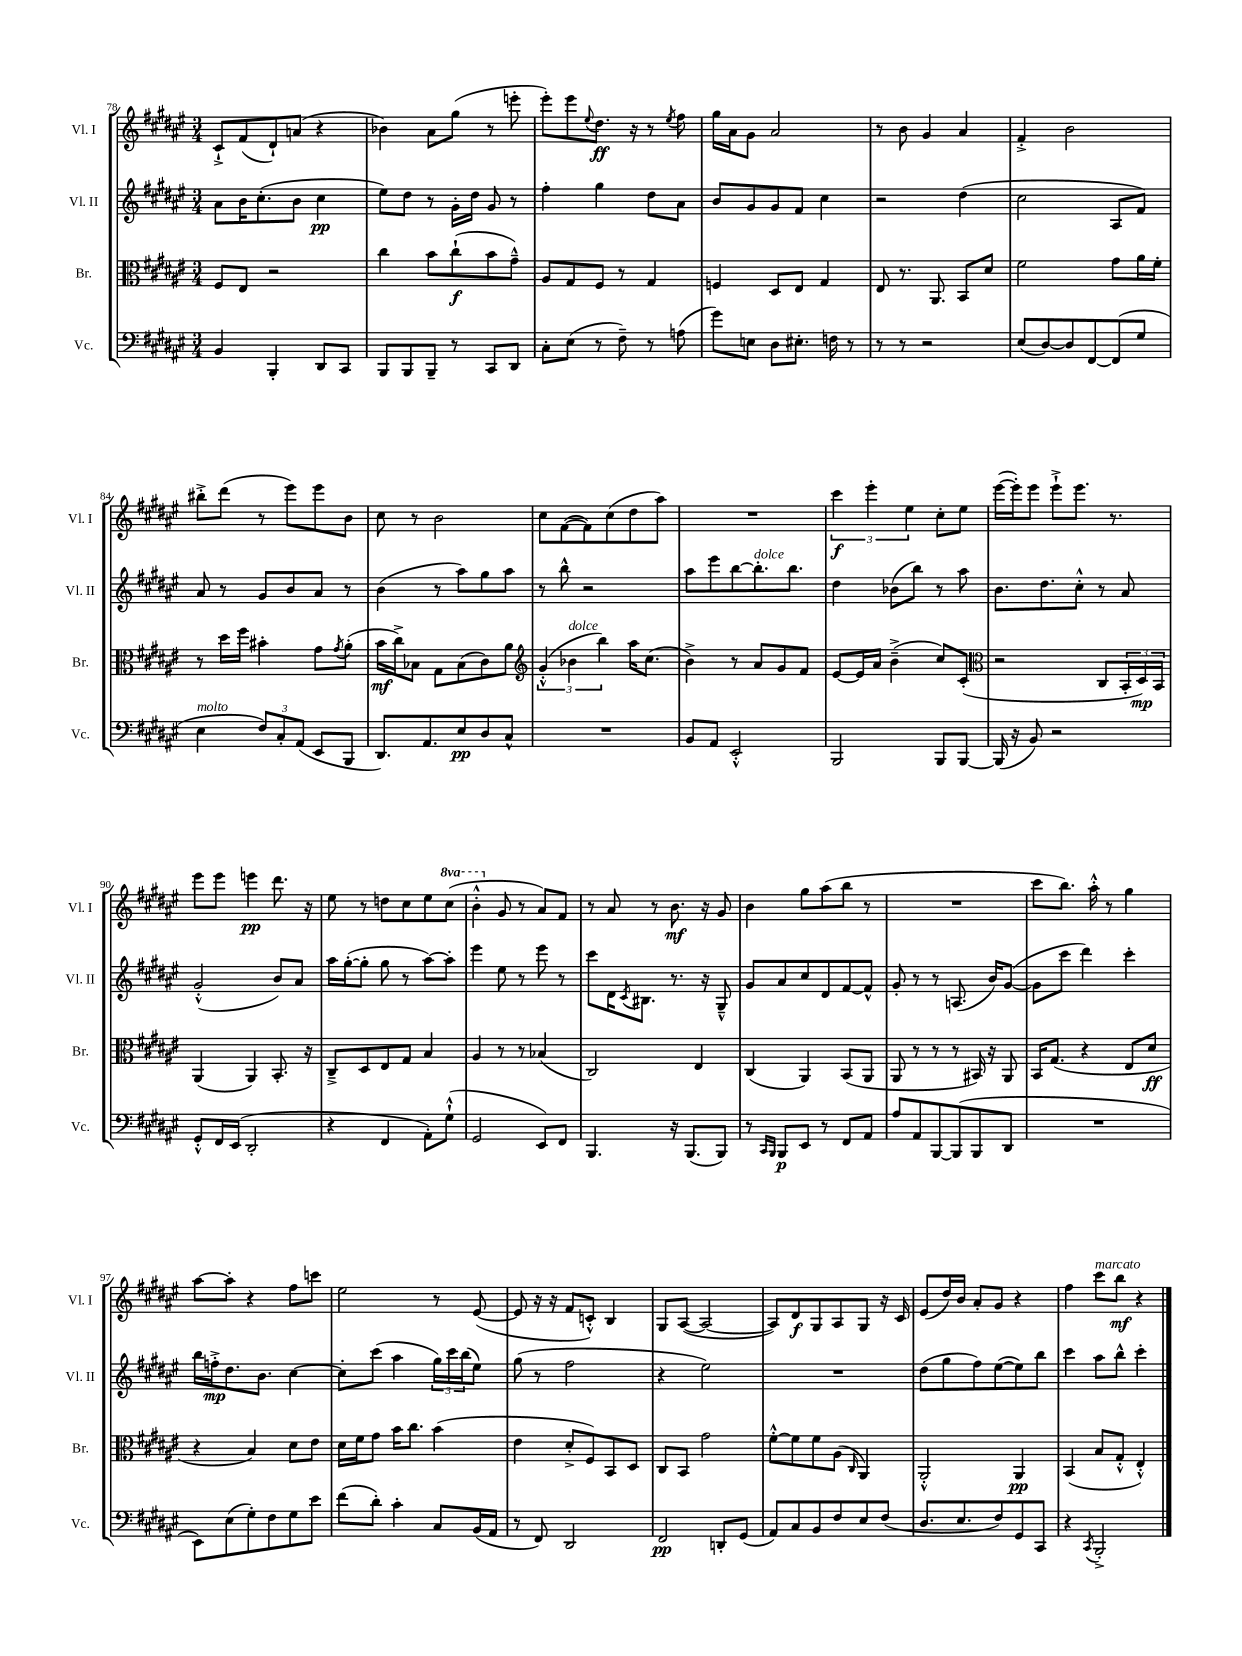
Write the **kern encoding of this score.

**kern	**kern	**kern	**kern
*staff4	*staff3	*staff2	*staff1
*clefF4	*clefC3	*clefG2	*clefG2
*k[f#c#g#d#a#e#]	*k[f#c#g#d#a#e#]	*k[f#c#g#d#a#e#]	*k[f#c#g#d#a#e#]
*M3/4	*M3/4	*M3/4	*M3/4
4BB	8F#	8a#	8c#`^
.	8E#	16b	(8f#
.	.	(8.cc#'	.
4BBB'	2r	.	8d#`)
.	.	8b	(8a
8DD#	.	4cc#	4r
8CC#	.	.	.
=	=	=	=
8BBB	4cc#	8ee#)	4b-)
8BBB	.	8dd#	.
8BBB~	8b	8r	8a#
8r	(8cc#`	16g#'	(8gg#
.	.	16dd#	.
8CC#	8b	8g#	8r
8DD#	8g#~^^)	8r	8eee'
=	=	=	=
8C#'	8A#	4ff#'	8eee#')
(8E#	8G#	.	8eee#
.	.	.	8qqee#
8r	8F#	4gg#	8.dd#
8F#~)	8r	.	.
.	.	.	16r
8r	4G#	8dd#	8r
.	.	.	8qee#
(8A	.	8a#	8ff#
=	=	=	=
8g#)	4F	8b	16gg#
.	.	.	16a#
8E	.	8g#	8g#
8D#	8D#	8g#	2a#
8.E#'	8E#	8f#	.
.	4G#	4cc#	.
16F	.	.	.
8r	.	.	.
=	=	=	=
8r	8E#	2r	8r
8r	8.r	.	8b
2r	.	.	4g#
.	8.AA#	.	.
.	8BB	(4dd#	4a#
.	8d#	.	.
=	=	=	=
(8E#	2f#	2cc#	4f#'^
[8D#)	.	.	.
8D#]	.	.	2b
[8FF#	.	.	.
(8FF#]	8g#	8A#	.
8G#	16a#	8f#)	.
.	16f#'	.	.
=	=	=	=
4E#	8r	8a#	8bb#'^
.	16dd#	8r	(8ddd#
.	16ff#	.	.
12F#)	4b#'	8g#	8r
12C#'	.	.	.
.	.	8b	8eee#)
(12AA#	.	.	.
8EE#	8g#	8a#	8eee#
.	8qg#	.	.
8BBB	(8a#'	8r	8b
=	=	=	=
8.DD#)	16b	(4b	8cc#
.	16cc#^)	.	.
.	8B-	.	8r
8.AA#	.	.	.
.	8G#	8r	2b
8E#	(8B-	8aa#)	.
8D#	8c#)	8gg#	.
8C#^^	8a#	8aa#	.
=	=	=	=
*	*clefG2	*	*
2.r	(6g#'^^	8r	8cc#
.	.	8bb^^	([8f#
.	6b-	.	.
.	.	2r	8f#])
.	6bb)	.	.
.	.	.	(8cc#
.	16aa#	.	8dd#
.	(8.cc#	.	.
.	.	.	8aa#)
=	=	=	=
8BB	4b^)	8aa#	2.r
8AA#	.	8eee#	.
2EE#'^^	8r	[8bb	.
.	8a#	8.bb']	.
.	8g#	.	.
.	.	8.bb	.
.	8f#	.	.
=	=	=	=
2BBB	[8e#	4dd#	6ccc#
.	16e#]	.	.
.	.	.	6eee#'
.	16a#	.	.
.	(4b~^	(8b-	.
.	.	.	6ee#
.	.	8bb)	.
8BBB	8cc#)	8r	8cc#'
[8BBB	(8c#'	8aa#	8ee#
=	=	=	=
*	*clefC3	*	*
(16BBB]	2r	8.b	([16eee#
16r	.	.	16eee#'])
8BB)	.	.	8eee#
.	.	8.dd#	.
2r	.	.	8eee#`^
.	.	8cc#'^^	8.eee#
.	8C#	8r	.
.	.	.	8.r
.	24BB'	8a#	.
.	24D#)	.	.
.	24BB	.	.
=	=	=	=
8GG#'^^	(4AA#	(2g#'^^	8eee#
16FF#	.	.	8eee#
(16EE#	.	.	.
2DD#'	4AA#)	.	4eee
.	8.BB'	8b)	8.ddd#
.	.	8a#	.
.	16r	.	16r
=	=	=	=
4r	8C#~^	16aa#	8ee#
.	.	([16gg#'	.
.	8D#	8gg#']	8r
4FF#	8E#	8gg#	8dd
.	8G#	8r	8cc#
8AA#')	4B	[8aa#)	8ee#
(8G#`^^	.	8aa#']	(8ccc#
=	=	=	=
2GG#	4A#	4eee#	4bb'^^
.	8r	8ee#	8g#
.	8r	8r	8r
8EE#)	(4B-	8eee#	8a#)
8FF#	.	8r	8f#
=	=	=	=
4.BBB	2C#)	8ccc#	8r
.	.	16d#	8a#
.	.	8qc#	.
.	.	8.B#	.
.	.	.	8r
16r	.	8.r	8.b
(8.BBB	.	.	.
.	4E#	.	.
.	.	16r	16r
8BBB)	.	8G#~^^	8g#
=	=	=	=
8r	(4C#	8g#	4b
16qqCC#	.	.	.
16qqBBB	.	.	.
8BBB	.	8a#	.
8EE#	4AA#)	8cc#	8gg#
8r	.	8d#	(8aa#
8FF#	(8BB	[8f#	8bb
8AA#	8AA#	8f#^^]	8r
=	=	=	=
8A#	8AA#	8g#'	2.r
8AA#	8r	8r	.
[8BBB	8r	8r	.
(8BBB]	8r	(8.A	.
8BBB	16BB#)	.	.
.	16r	16b)	.
8DD#	8AA#	([8g#	.
=	=	=	=
2.r	16BB	8g#]	8ccc#
.	(8.G#	.	.
.	.	8ccc#	8.bb)
.	4r	4ddd#)	.
.	.	.	16aa#'^^
.	.	.	8r
.	8E#	4ccc#'	4gg#
.	8d#	.	.
=	=	=	=
8EE#)	4r	16bb	[8aa#
.	.	16ff'^	.
(8E#	.	8.dd#	8aa#']
8G#')	4B)	.	4r
.	.	8.b	.
8F#	.	.	.
8G#	8d#	[4cc#	8ff#
8e#	8e#	.	8ccc
=	=	=	=
(8f#	16d#	8cc#']	2ee#
.	16f#	.	.
8d#')	8g#	(8ccc#	.
4c#'	16b	4aa#	.
.	8.cc#	.	.
8C#	(4b	24gg#)	8r
.	.	24ccc#	.
.	.	(24bb	.
(16BB	.	8ee#)	([8e#
16AA#	.	.	.
=	=	=	=
8r	4e#	(8gg#	8e#]
8FF#)	.	8r	16r
.	.	.	16r
2DD#	8d#'^	2ff#	8f#
.	8F#)	.	8c'^^)
.	8BB	.	4B
.	8D#	.	.
=	=	=	=
2FF#	8C#	4r	8G#
.	8BB	.	([8A#
.	2g#	2ee#)	2A#_
8DD'	.	.	.
(8GG#	.	.	.
=	=	=	=
8AA#)	[8f#'^^	2.r	8A#])
8C#	8f#]	.	8d#
8BB	8f#	.	8G#
8F#	(8A#	.	8A#
.	16qqC#	.	.
8E#	4AA#)	.	8G#
(8F#	.	.	16r
.	.	.	16c#
=	=	=	=
8.D#	2AA#'^^	(8dd#	(8e#
.	.	8gg#	16dd#)
8.E#	.	.	16b
.	.	8ff#)	8a#'
8F#)	.	([8ee#	8g#
8GG#	4AA#	8ee#])	4r
8CC#	.	8bb	.
=	=	=	=
4r	(4BB	4ccc#	4ff#
8qCC#	.	.	.
2BBB'^	8B	8aa#	8ccc#
.	8G#'^^	8bb^^	8bb
.	4E#'^^)	4ccc#'	4r
==	==	==	==
*-	*-	*-	*-
